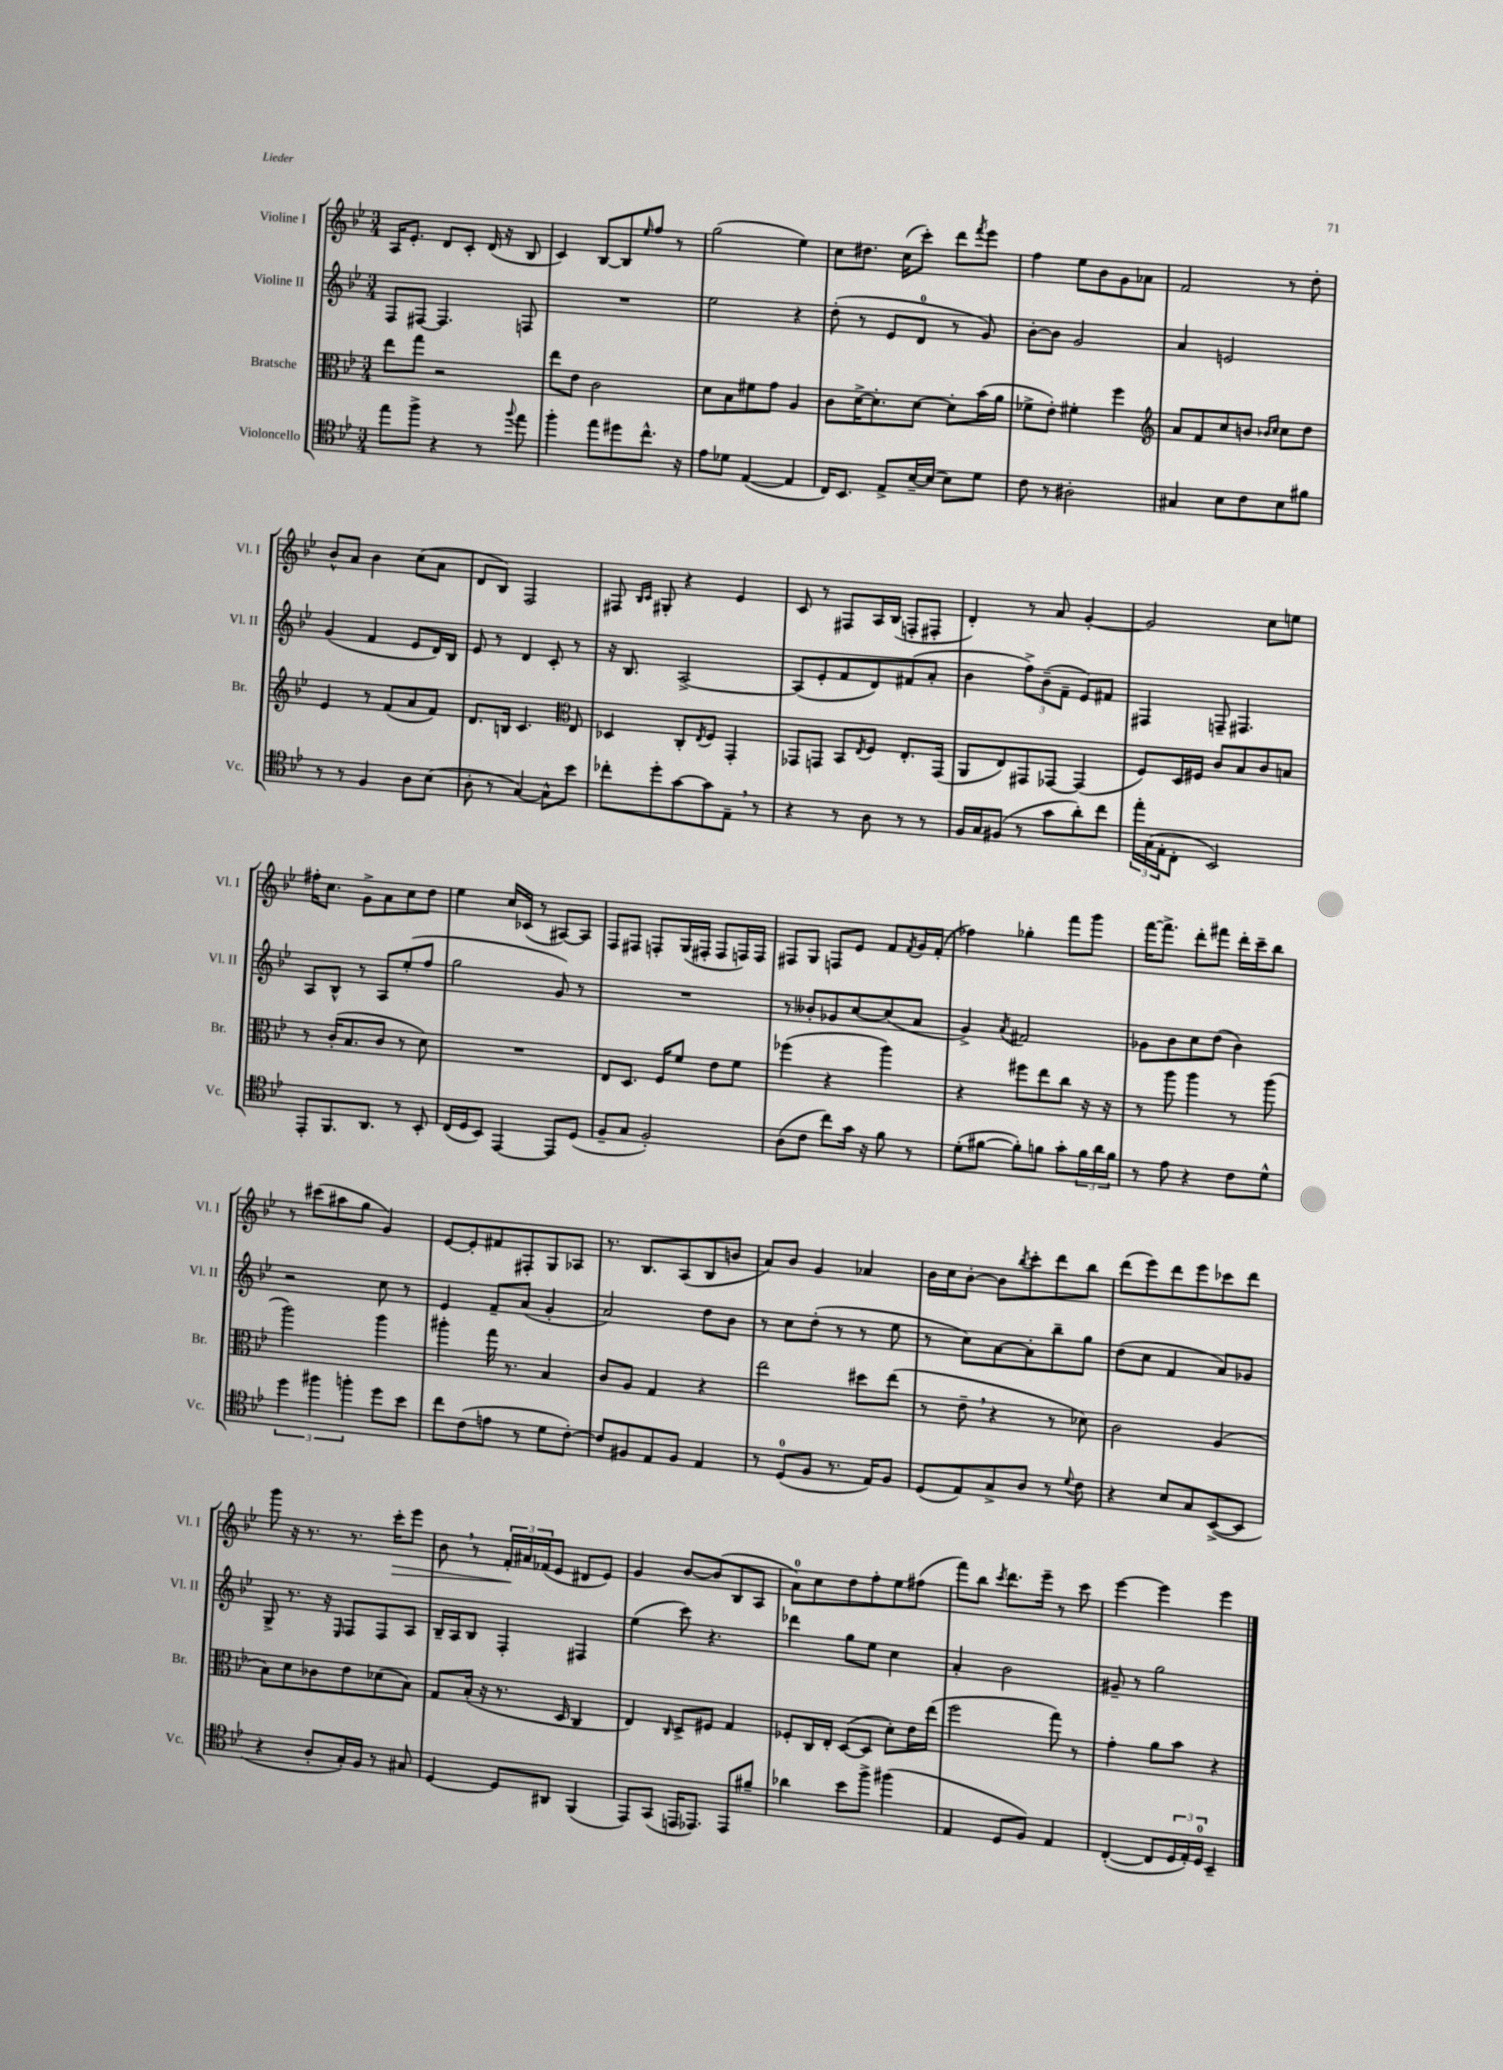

**kern	**kern	**kern	**kern
*staff4	*staff3	*staff2	*staff1
*clefC4	*clefC3	*clefG2	*clefG2
*k[b-e-]	*k[b-e-]	*k[b-e-]	*k[b-e-]
*M3/4	*M3/4	*M3/4	*M3/4
8ee-	8ee-	8F	16A
.	.	.	8.e-'
8ff^	8gg	[8F#	.
4r	2r	4.F#]	8d
.	.	.	8c'
8r	.	.	(16d
.	.	.	16r
8qqff	.	.	.
8ee-	.	8F	8B-
=	=	=	=
4ff'	8ee-	2.r	4c)
.	8e-	.	.
8ee-	2c	.	[8B-
8dd#	.	.	8B-]
.	.	.	16qqee-
8.cc^^	.	.	8ff
.	.	.	8r
16r	.	.	.
=	=	=	=
8e-	8d	2ee-	(2gg
8d-	8B-	.	.
([4E-	8f#	.	.
.	8g	.	.
4E-]	4A	4r	4ee-)
=	=	=	=
16C)	8c	(8dd'	8cc
8.BB-	.	.	.
.	[16d^	8r	8.dd#
.	8.d']	.	.
8E-^	.	8e-	.
.	.	.	(16cc
[16B-~	[8d	8d	8ccc')
(16B-]	.	.	.
8B-)	8d']	8r	8ddd
.	.	.	8qfff
8d	(16b-	8g)	8eee-
.	16a	.	.
=	=	=	=
8c	8f-^	[8b-'	4ff
8r	8e-')	8b-]	.
2A#'	4f#'	2g	8ee-
.	.	.	8b-
.	4ff	.	8g
.	.	.	8a-
=	=	=	=
*	*clefG2	*	*
4G#	8a	4a	2f
.	8f	.	.
8B-	8cc	2e	.
8c	8b	.	.
.	16qqb-	.	.
.	16qqcc	.	.
8B-	8cc	.	8r
8f#	8dd	.	8dd'
=	=	=	=
8r	4e-	(4g	8b-^^
8r	.	.	8a
4F	8r	4f	4b-
.	(8f	.	.
8A	8a	8e-	(8cc
(8B-	8f)	16d)	8a
.	.	16B-	.
=	=	=	=
8A'	8.d	8e-	8d
8r	.	8r	8B-)
.	16B	.	.
[4G)	4.c	4d	2F
8G^^]	.	8c'	.
*	*clefC3	*	*
8b-	8E-	8r	.
=	=	=	=
8cc-'	4D-	16r	8F#
.	.	8.B-	.
.	.	.	16qqB-
.	.	.	16qqc
8dd'	.	.	8G#'
[8g	8C'	[2A^	4r
.	8qE-	.	.
8g]	8F	.	.
8E-~	4GG'	.	4e-
8r	.	.	.
=	=	=	=
4r	8GG-	(8A]	8c
.	8GG	8e-'	8r
8r	8BB-	8f	8F#
.	8qE-	.	.
8A	8F	8d)	16A
.	.	.	(16B-
8r	8.E-'	(8f#	8F'
8r	.	8a'	8F#'
.	(16GG	.	.
=	=	=	=
16F	8AA	4b-	4d')
16G	.	.	.
(8F#	8E-)	.	.
8r	8GG#	12ff^)	8r
.	.	(12b-~	.
8g	[8GG-	.	8a
.	.	12f~	.
8a')	(4GG-]	8e-)	[4g'
8cc	.	8f#	.
=	=	=	=
24ee-'	8F)	4F#	2g]
(24G	.	.	.
24E-'	.	.	.
8C'	16D	.	.
.	16F#	.	.
2BB-)	8c	8F~	.
.	8B-	4.F#	.
.	8c	.	8cc
.	8B	.	8ee
=	=	=	=
8EE-'	8r	8A	16ff#'
.	.	.	8.cc
8.FF	(16c'	8B-^^	.
.	8.B-	.	.
.	.	8r	8g^
8.AA	.	.	.
.	8c	8A	8a
8r	8r	(8ee-'	8cc
8BB-'	8d)	8ff	8dd
=	=	=	=
(16C	2.r	2gg	4ee-
16D	.	.	.
8BB-)	.	.	.
[4EE-	.	.	16cc
.	.	.	(16c-
.	.	.	8r
8EE-]	.	8g)	[8A#)
(8D	.	8r	8A#]
=	=	=	=
8F~	8E-	2.r	8F
8G	8.D	.	8F#
2F')	.	.	8F'
.	16F	.	.
.	8f	.	(16G
.	.	.	16F#'
.	8e-	.	8F#
.	8f	.	16F)
.	.	.	16F
=	=	=	=
(8A	(4ff-	8r	8F#
8c	.	8b--'	8G
8cc)	4r	8g-	8F
16g	.	[8cc	8e-
16r	.	.	.
8f	4aa)	(8cc]	8f
.	.	.	8qf
8r	.	8a	16g
.	.	.	(16f'
=	=	=	=
(8d'	4r	4g^)	4ff-)
[8f#	.	.	.
.	.	8qa	.
8f#'])	8ff#	2f#	4gg-'
8f	8ee-	.	.
8g'	8cc	.	8fff
24f	16r	.	8ggg
24a	.	.	.
.	16r	.	.
24f	.	.	.
=	=	=	=
8r	8r	8g-	[16fff
.	.	.	8.fff^]
8e-	8aa	8b-	.
4r	4aa	8cc	8ddd'
.	.	(8dd	8fff#
8c	8r	4b-)	16ddd'
.	.	.	16ccc~
8d^^	(8aa	.	8bb-
=	=	=	=
6dd	2aa)	2r	8r
.	.	.	(8ccc#
6ff#	.	.	.
.	.	.	8aa#
6ff'	.	.	.
.	.	.	8gg
8dd	4aa	8cc	4g)
8b-	.	8r	.
=	=	=	=
8cc	4aa#'	4e-	[8e-
(8c	.	.	8e-']
8e	16gg	8f~	8f#
.	8.r	.	.
8r	.	(8a	8F#'
8d	4B-	4g'	8G
[8c')	.	.	8A-
=	=	=	=
8c]	8c	2a)	8.r
8F#	8A	.	.
.	.	.	8.B-
8E-	4G	.	.
8F#	.	.	(8A
4E-	4r	8dd	8B-
.	.	8b-	8b
=	=	=	=
8r	2ee-	8r	8a)
(8D	.	8cc	8b-
8F	.	(8dd'	4g
8.r	.	8r	.
.	8dd#	8r	4a-
16E-)	.	.	.
8F	(8ee-	8ee-	.
=	=	=	=
(8D	8r	8r	16b-
.	.	.	16cc
8E-)	8e-~	8cc)	[8b-'
8G^	4r	[8a	8b-]
.	.	.	8qbb-
8A	.	8a']	8ccc'
8r	8r	8bb-~	8ddd
8qqd	.	.	.
8c	8d-)	8gg	8bb-
=	=	=	=
4r	2c	(8dd	(8ddd
.	.	8cc	8eee-)
8B-	.	4f	8ddd
8G	.	.	8eee-
([8BB-^	(4A	8a)	8ccc-
8BB-]	.	8g-	8ddd
=	=	=	=
4r	8B-)	8G^	8ggg
.	8d	8.r	16r
.	.	.	8.r
8A'	8c-	.	.
.	.	16r	.
.	.	16qqE-	.
16G')	8e-	8F	8.r
16F	.	.	.
8r	(8d-	8F	.
.	.	.	16ccc'
8G#	8B-)	8A	8eee-
=	=	=	=
[4D	8G	16B-~	8b-
.	.	16A	.
.	(16B-'	8B-	8r
.	16r	.	.
8D]	8.r	4F'	24f'
.	.	.	24a#
.	.	.	(24f-
8AA#	.	.	8e-
.	16D	.	.
(4FF	4C	4F#	8d#
.	.	.	8e-)
=	=	=	=
8EE-)	4E-)	(4ee-	4g
(8GG	.	.	.
.	16qqC	.	.
16EE	8D^	8ccc)	[8b-
8.EE-)	.	.	.
.	8F#	4.r	(8b-]
8EE-	4G	.	8B-
8f#~	.	.	8A
=	=	=	=
4a-	8F-'	4ddd-	8a)
.	16C	.	8cc
.	16E-'	.	.
8b-	([8D	8gg	8dd
8ff^	8D]	8ee-	8ff'
(4ff#	8d')	4cc	8ee-
.	16e-	.	(8ff#
.	(16ee-	.	.
=	=	=	=
4E-	2ff	4a'	8fff)
.	.	.	8bb-
.	.	.	8qccc
8D	.	2b-	8.ddd
8F)	.	.	.
.	.	.	16eee-~
4E-	8gg)	.	8r
.	8r	.	8ccc
=	=	=	=
([4C'	4g'	8g#~	[4eee-
.	.	8r	.
8C]	8a	2gg	4eee-]
24D	8b-	.	.
24E-')	.	.	.
24D	.	.	.
4BB-~	4r	.	4eee-
==	==	==	==
*-	*-	*-	*-
